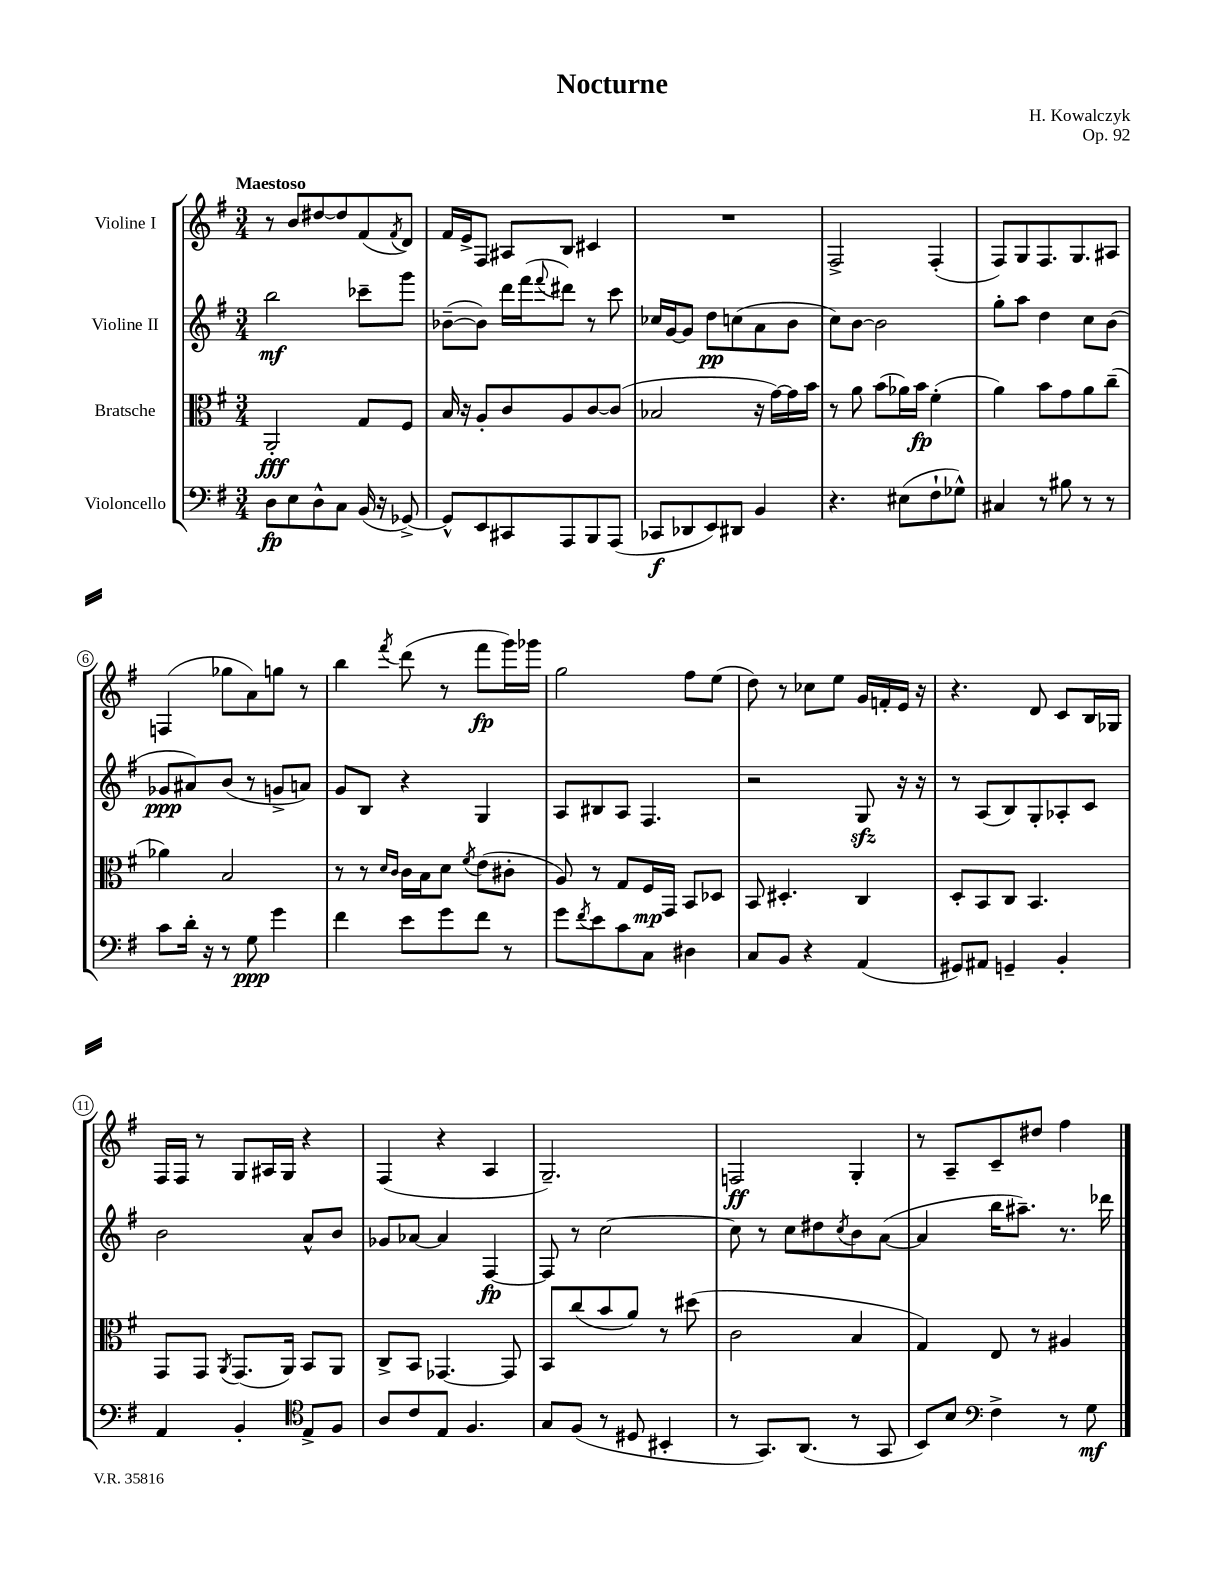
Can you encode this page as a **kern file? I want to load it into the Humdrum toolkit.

**kern	**kern	**kern	**kern
*staff4	*staff3	*staff2	*staff1
*clefF4	*clefC3	*clefG2	*clefG2
*k[f#]	*k[f#]	*k[f#]	*k[f#]
*M3/4	*M3/4	*M3/4	*M3/4
8D\L	2AA'/	2bb\	8r
8E\	.	.	8b/L
8D^^\	.	.	[8dd#/
8C\J	.	.	8dd#/]
(16BB/	8G/L	8ccc-~\L	(8f#/
16r	.	.	.
.	.	.	8qf#/
[8GG-^/)	8F#/J	8ggg\J	8d/J)
=	=	=	=
8GG-^^/]L	16B/	([8b-~\L	16f#/LL
.	16r	.	16e^/J
8EE/	8A'/L	8b-\]J)	8F#/J
8CC#/	8c/	16ddd\LL	8A#/L
.	.	(16fff#\J	.
.	.	8qqfff#/	.
8AAA/	8A/	8ddd#\J)	8B/J
8BBB/	[8c/	8r	4c#/
(8AAA/J	(8c/]J	8ccc\	.
=	=	=	=
8CC-/L	2B-/	16cc-/LL	2.r
.	.	[16g/J	.
8DD-/	.	8g/]J	.
8EE/)	.	8dd\L	.
8DD#/J	.	(8cc\	.
4BB/	16r	8a\	.
.	[16g\LL)	.	.
.	16g\]	8b\J	.
.	16b\JJ	.	.
=	=	=	=
4.r	8r	8cc\L)	2F#^/
.	8a\	[8b\J	.
.	(8b\L	2b\]	.
(8E#\L	16a-\L)	.	.
.	16b\JJ	.	.
8F#`\	(4f#'\	.	(4F#'/
8G-^^\J)	.	.	.
=	=	=	=
4C#/	4a\)	8gg'\L	8F#/L)
.	.	8aa\J	8G/
8r	8b\L	4dd\	8.F#/
8B#\	8g\	.	.
.	.	.	8.G/
8r	8a\	8cc\L	.
8r	(8cc~\J	(8b\J	8A#/J
=	=	=	=
8c\L	4a-\)	8g-/L	(4F/
16d'\Jk	.	8a#/)	.
16r	.	.	.
8r	2B/	(8b/J	8gg-\L
8G\	.	8r	8a\)
4g\	.	8g^/L	8gg\J
.	.	8a/J)	8r
=	=	=	=
4f#\	8r	8g/L	4bb\
.	8r	8B/J	.
.	16qqd/LL	.	.
.	16qqc/JJ	.	8qfff#/
8e\L	16c\LL	4r	(8ddd\
.	16B\J	.	.
8g\	8d\J	.	8r
.	8qf#/	.	.
8f#\J	(8e\L	4G/	8fff#\L
8r	8c#'\J	.	16ggg\L)
.	.	.	16ggg-\JJ
=	=	=	=
8g\L	8A/)	8A/L	2gg\
8qf#/	.	.	.
8e\	8r	8B#/	.
8c\	8G/L	8A/J	.
8C\J	16F#/L	4.F#/	.
.	16GG/JJ	.	.
4D#\	8BB/L	.	8ff#\L
.	8D-/J	.	(8ee\J
=	=	=	=
8C/L	8BB/	2r	8dd\)
8BB/J	4.D#'/	.	8r
4r	.	.	8cc-\L
.	.	.	8ee\J
(4AA/	4C/	8G/	16g/LL
.	.	.	16f'/
.	.	16r	16e/JJ
.	.	16r	16r
=	=	=	=
8GG#/L)	8D'/L	8r	4.r
8AA#/J	8BB/	(8A/L	.
4GG~/	8C/J	8B/)	.
.	4.BB/	8G'/	8d/
4BB'/	.	8A-'/	8c/L
.	.	8c/J	16B/L
.	.	.	16G-/JJ
=	=	=	=
4AA/	8GG/L	2b\	16F#/LL
.	.	.	16F#/JJ
.	8GG/J	.	8r
.	8qAA/	.	.
4BB'/	(8.GG/L	.	8G/L
.	.	.	16A#/L
.	16AA/Jk)	.	16G/JJ
*clefC4	*	*	*
8E^/L	8BB/L	8a^^/L	4r
8F#/J	8AA/J	8b/J	.
=	=	=	=
8A/L	8C^/L	8g-/L	(4F#/
8c/	8BB/J	[8a-/J	.
8E/J	[4.GG-/	4a-/]	4r
4.F#/	.	.	.
.	.	[4F#/	4A/
.	8GG-/]	.	.
=	=	=	=
8G/L	8BB/L	8F#/]	2.G~/)
(8F#/J	(8cc/	8r	.
8r	8b/	[2cc\	.
8D#/	8a/J)	.	.
4BB#'/	8r	.	.
.	(8dd#\	.	.
=	=	=	=
8r	2c\	8cc\]	2F/
8.GG/L)	.	8r	.
.	.	8cc\L	.
(8.AA/J	.	.	.
.	.	8dd#\	.
.	.	8qcc/	.
8r	4B/	8b\	4G'/
8GG/	.	([8a\J	.
=	=	=	=
8BB/L)	4G/)	4a/]	8r
8B/J	.	.	8A~/L
*clefF4	*	*	*
4F#^\	8E/	16bb\LK	8c~/
.	.	8.aa#~\J)	.
.	8r	.	8dd#/J
8r	4A#/	8.r	4ff#\
8G\	.	.	.
.	.	16ddd-\	.
==	==	==	==
*-	*-	*-	*-
